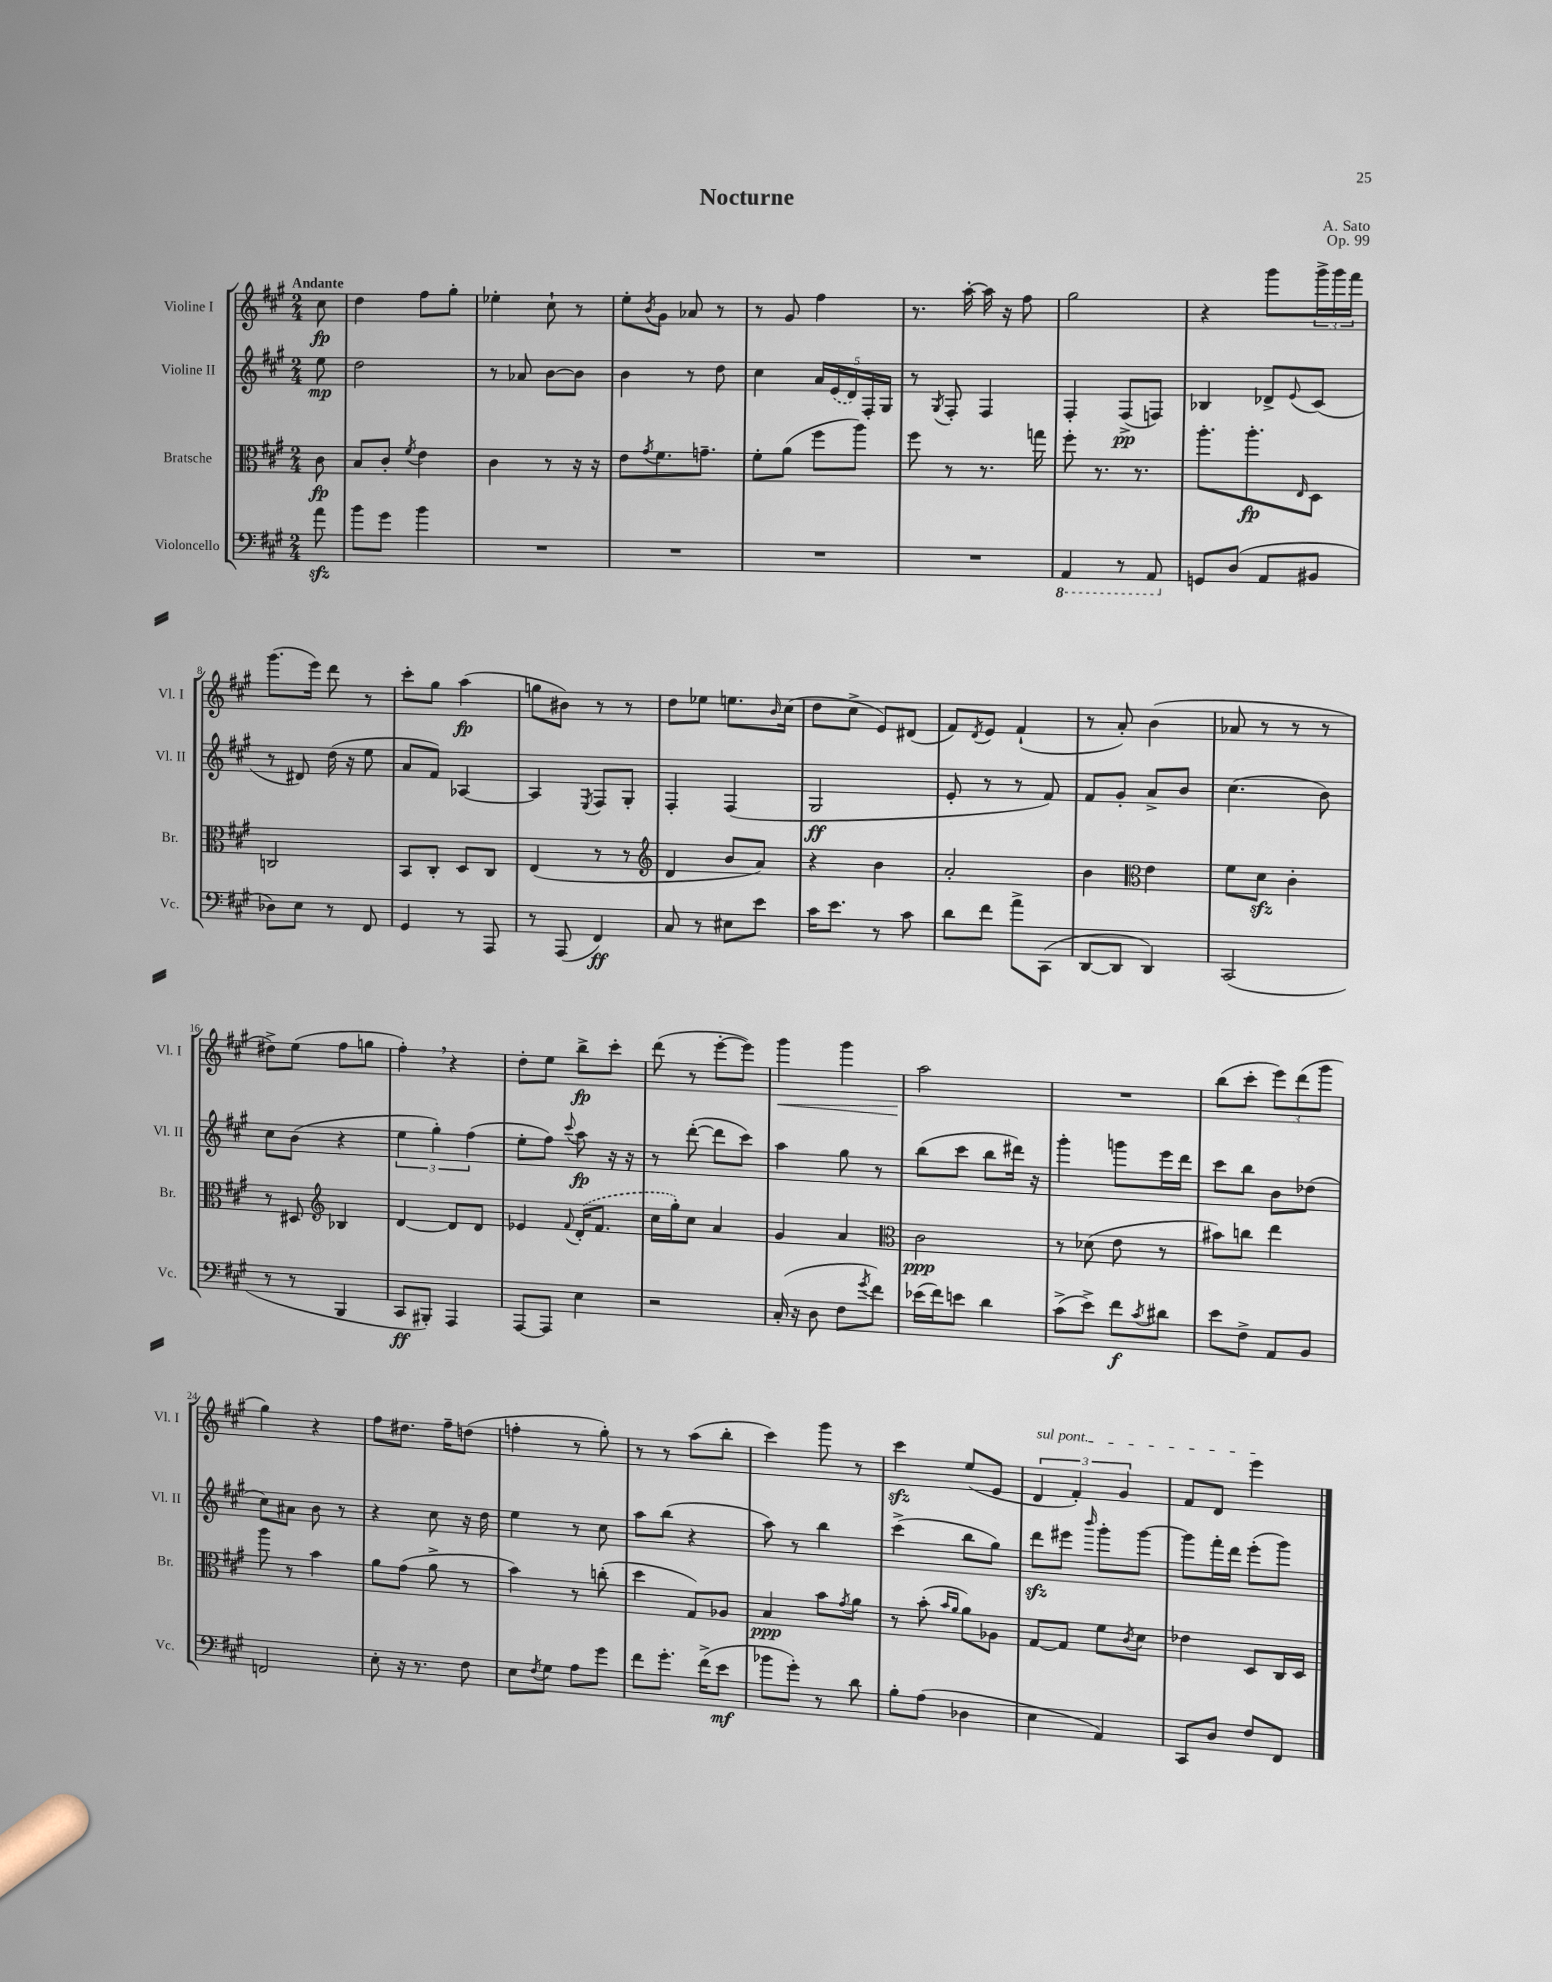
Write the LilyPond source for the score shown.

\header { title = "Nocturne" composer = "A. Sato" opus = "Op. 99" }
<<
\new StaffGroup <<
\new Staff = "s0" \with { instrumentName = "Violine I" shortInstrumentName = "Vl. I" } {
    \clef treble \key a \major \numericTimeSignature \time 2/4 \partial 8 \tempo "Andante"
    cis''8\fp |
    d''4 fis''8 gis''8-. |
    ees''4-. cis''8-! r8 |
    e''8-. \acciaccatura { b'8 } gis'8 aes'8 r8 |
    r8 gis'8 fis''4 |
    r8. a''16~-. a''16 r16 fis''8 |
    gis''2 |
    r4 gis'''8 \tuplet 3/2 { gis'''16-> gis'''16 fis'''16 } |
    gis'''8.( e'''16) d'''8 r8 |
    cis'''8-. gis''8 a''4\fp( |
    g''8 bis'8) r8 r8 |
    d''8 ees''8 e''8. \grace { b'16 } cis''16( |
    d''8 cis''8-> e'8) dis'8( |
    fis'8) \acciaccatura { d'8 } e'8 fis'4-!( |
    r8 a'8-.) b'4( |
    aes'8 r8 r8 r8 |
    dis''8->) e''8( fis''8 g''8 |
    fis''4-.) \breathe r4 |
    d''8-. e''8 b''8->\fp cis'''8-. |
    d'''8( r8 e'''8~-. e'''8) |
    gis'''4\< gis'''4 |
    a''2\! |
    R2 |
    b''8( cis'''8-. \tuplet 3/2 { e'''8) d'''8( gis'''8 } |
    gis''4) r4 |
    fis''8 dis''8. fis''16-- d''8( |
    f''4-. r8 gis''8-.) |
    r8 r8 a''8( b''8-. |
    cis'''4) gis'''8 r8 |
    cis'''4\sfz e''8( e'8 |
    \tuplet 3/2 { \once \override TextSpanner.bound-details.left.text = \markup { \italic "sul pont." } d'4\startTextSpan fis'4-.) gis'4 } |
    fis'8 d'8 e'''4\stopTextSpan \bar "|." |
}
\new Staff = "s1" \with { instrumentName = "Violine II" shortInstrumentName = "Vl. II" } {
    \clef treble \key a \major \numericTimeSignature \time 2/4 \partial 8
    e''8\mp |
    d''2 |
    r8 aes'8 b'8~ b'8 |
    b'4 r8 d''8 |
    cis''4 \tuplet 5/4 { a'16 \once \slurDashed e'16( d'16) fis16-. gis16 } |
    r8 \acciaccatura { gis8 } fis8-. fis4 |
    fis4-. fis8->\pp( f8) |
    bes4 des'8-> \appoggiatura { e'8 } cis'8( |
    r8 dis'8) d''16( r16 e''8 |
    a'8 fis'8) aes4~ |
    aes4 \acciaccatura { e8 } fis8 gis8-. |
    fis4-. fis4( |
    gis2\ff |
    e'8-. r8 r8 fis'8) |
    fis'8 gis'8-. a'8-> b'8 |
    cis''4.( b'8) |
    cis''8 b'8( r4 |
    \tuplet 3/2 { e''4 gis''4-.) fis''4( } |
    e''8-. fis''8) \appoggiatura { cis'''8 } a''8\fp r16 r16 |
    r8 d'''8~-.( d'''8 cis'''8) |
    a''4 gis''8 r8 |
    b''8( cis'''8 b''8 dis'''16) r16 |
    gis'''4-. g'''8 e'''16 d'''16 |
    cis'''8 b''8 b'8 des''8( |
    cis''8) ais'8 b'8 r8 |
    r4 cis''8 r16 d''16 |
    e''4 r8 cis''8 |
    a''8 b''8( r4 |
    a''8) r8 b''4 |
    cis'''4->( b''8 gis''8) |
    d'''8\sfz eis'''8 \grace { b'''16 } gis'''8-. gis'''8~ |
    gis'''8 fis'''16-. d'''16 e'''8-.( gis'''8) \bar "|." |
}
\new Staff = "s2" \with { instrumentName = "Bratsche" shortInstrumentName = "Br." } {
    \clef alto \key a \major \numericTimeSignature \time 2/4 \partial 8
    cis'8\fp |
    b8 cis'8-. \acciaccatura { fis'8 } e'4 |
    cis'4 r8 r16 r16 |
    e'8 \acciaccatura { gis'8 } fis'8. g'8.-- |
    fis'8-. a'8( fis''8 a''8) |
    fis''8 r8 r8. g''16 |
    fis''8-. r8. r8. |
    a''8.-. a''8.-.\fp \grace { e16 } d8 |
    c2 |
    b,8 cis8-. d8 cis8 |
    e4( r8 r8 |
    \clef treble d'4 b'8 a'8) |
    r4 b'4 |
    a'2-. |
    b'4 \clef alto e'4 |
    fis'8 d'8\sfz cis'4-. |
    r8 dis8 \clef treble bes4 |
    d'4~ d'8 d'8 |
    ees'4 \appoggiatura { fis'8 } \once \slurDashed d'16-.( fis'8. |
    cis''16 gis''16-.) cis''8 a'4 |
    gis'4 a'4 |
    \clef alto cis'2\ppp |
    r8 des'8( e'8 r8 |
    bis'8) c''8 e''4 |
    a''8 r8 b'4 |
    a'8 gis'8( a'8-> r8 |
    b'4) r8 c''8-.( |
    d''4 gis8) aes8 |
    b4\ppp b'8 \acciaccatura { gis'8 } a'8 |
    r8 b'8-.( \grace { b'16 a'16 } a'8) aes8 |
    gis8~ gis8 fis'8 \acciaccatura { cis'8 } d'8 |
    ees'4 d8 cis16 d16 \bar "|." |
}
\new Staff = "s3" \with { instrumentName = "Violoncello" shortInstrumentName = "Vc." } {
    \clef bass \key a \major \numericTimeSignature \time 2/4 \partial 8
    a'8\sfz |
    b'8 gis'8 b'4 |
    R2 |
    R2 |
    R2 |
    R2 |
    \ottava #-1 a,,4 r8 a,,8 \ottava #0 |
    g,8 d8( a,8 bis,8 |
    des8) e8 r8 fis,8 |
    gis,4 r8 a,,8 |
    r8 a,,8( fis,4\ff) |
    cis8 r8 eis8 e'8 |
    cis'16 e'8. r8 cis'8 |
    d'8 fis'8 a'8-> cis,8( |
    d,8~ d,8 d,4) |
    cis,2( |
    r8 r8 b,,4 |
    cis,8\ff bis,,8-.) a,,4 |
    a,,8~ a,,8 e4 |
    r2 |
    cis16-.( r16 d8 fis8 \acciaccatura { gis'8 } fis'8) |
    ees'16( fis'16) e'8 d'4 |
    cis'8->( e'8->) fis'8\f \acciaccatura { cis'8 } dis'8 |
    e'8 fis8-> a,8 b,8 |
    f,2 |
    e8-. r16 r8. fis8 |
    e8 \acciaccatura { fis8 } gis8 a8 gis'8 |
    fis'8 gis'8.-. fis'16->( e'8\mf |
    bes'8 gis'8-.) r8 d'8 |
    b8-. a8( des4 |
    e4 a,4) |
    cis,8 d8 fis8 fis,8 \bar "|." |
}
>>
>>
